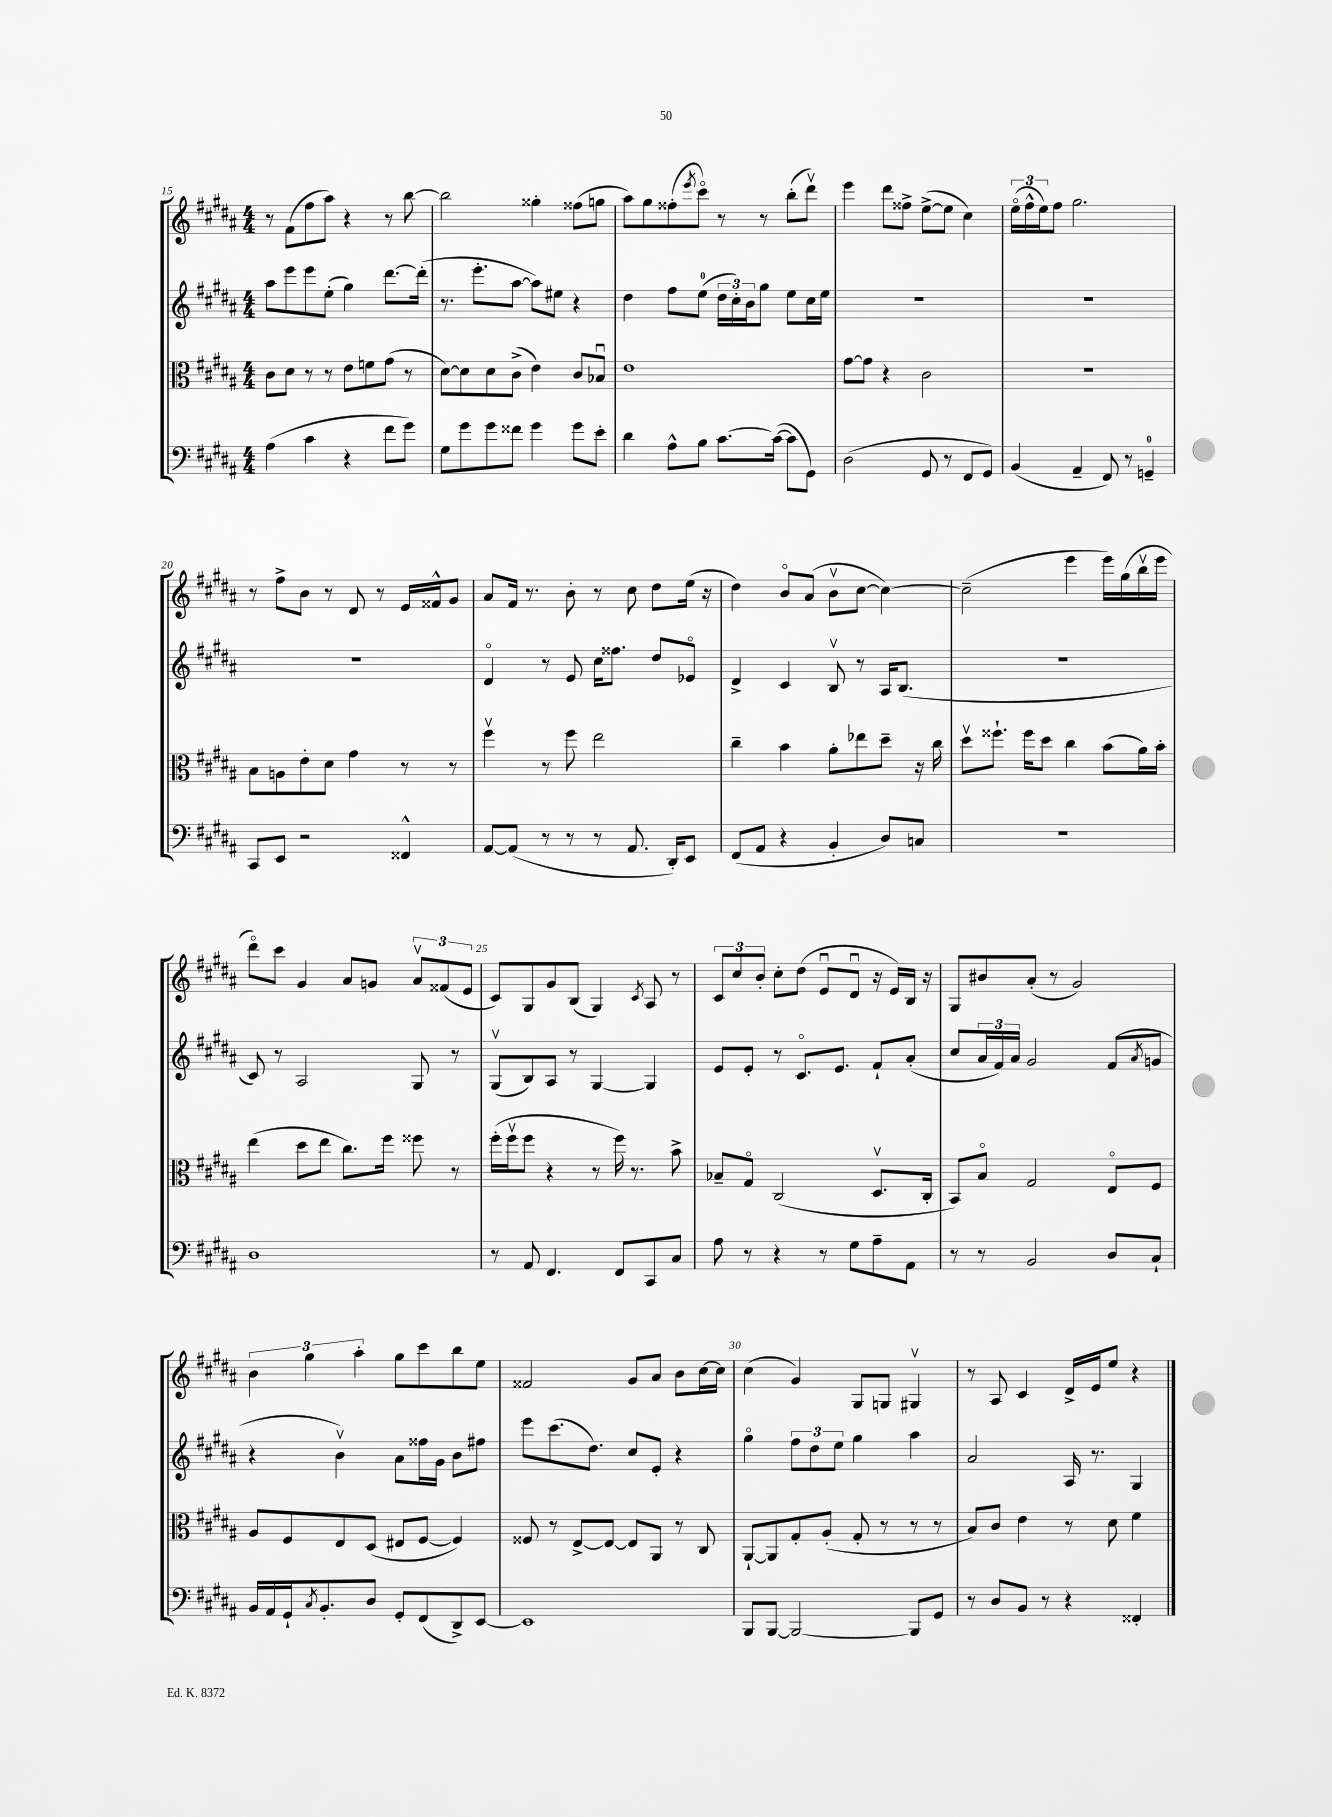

**kern	**kern	**kern	**kern
*staff4	*staff3	*staff2	*staff1
*clefF4	*clefC3	*clefG2	*clefG2
*k[f#c#g#d#a#]	*k[f#c#g#d#a#]	*k[f#c#g#d#a#]	*k[f#c#g#d#a#]
*M4/4	*M4/4	*M4/4	*M4/4
(4A#	8c#	8aa#	8r
.	8d#	8eee	(8f#
4c#	8r	8eee	8ff#
.	8r	(8ee'	8aa#)
4r	8e	4gg#)	4r
.	8f	.	.
8f#	(8g#	[8.ddd#	8r
8g#)	8r	.	[8bb
.	.	(16ddd#']	.
=	=	=	=
8G#	[8d#)	8.r	2bb]
8g#	8d#]	.	.
.	.	8.eee'	.
8g#	8d#	.	.
8f##	(8c#^	[8aa#	.
4g#	4e)	8aa#])	4gg##'
.	.	8ee#	.
8g#	8c#	4r	(8ff##
8e'	8B-u	.	8gg
=	=	=	=
4d#	1e	4dd#	8aa#)
.	.	.	8gg#
8A#^^	.	8ff#	(8ff##'
.	.	.	8qeee
8B	.	(8ee	8ccc#o)
[8.c#	.	24dd#	8r
.	.	24cc#')	.
.	.	24b	.
.	.	8gg#	8r
(16c#_	.	.	.
8c#]	.	8ee	(8bb'
8GG#)	.	16cc#	8ddd#v)
.	.	16ee	.
=	=	=	=
(2D#	[8g#	1r	4eee
.	8g#]	.	.
.	4r	.	8ddd#
.	.	.	8ff##^
8GG#	2c#	.	([8ee^
8r	.	.	8ee]
8FF#	.	.	4cc#)
8GG#)	.	.	.
=	=	=	=
(4BB	1r	1r	(24eeo
.	.	.	24ff#^^
.	.	.	24ee)
.	.	.	8ff#
4AA#~	.	.	2.gg#
8FF#)	.	.	.
8r	.	.	.
4GG~	.	.	.
=	=	=	=
8CC#	8B	1r	8r
8EE	8A	.	8ff#^
2r	8e'	.	8b
.	8d#	.	8r
.	4g#	.	8d#
.	.	.	8r
4FF##^^	8r	.	16e
.	.	.	16f##^^
.	8r	.	8g#
=	=	=	=
[8AA#	4ff#v	4d#o	8a#
(8AA#]	.	.	16f#
.	.	.	8.r
8r	8r	8r	.
8r	8ff#	8e	8b'
8r	2ee	16cc#	8r
.	.	8.ff##	.
8.AA#	.	.	8cc#
.	.	8dd#	8dd#
16DD#')	.	.	.
8EE	.	8e-o	(16ee
.	.	.	16r
=	=	=	=
(8FF#	4cc#~	4d#^	4dd#)
8AA#	.	.	.
4r	4b	4c#	8bo
.	.	.	(8a#
4BB'	8a#'	8Bv	8bv
.	8ee-	8r	[8cc#
8D#)	8dd#~	16A#	4cc#_)
.	.	(8.B	.
8C	16r	.	.
.	16cc#	.	.
=	=	=	=
1r	8dd#v	1r	(2cc#~]
.	8.ff##`	.	.
.	16ff##	.	.
.	8dd#	.	.
.	4cc#	.	4eee
.	(8b	.	16eee)
.	.	.	(16gg#
.	16a#)	.	16bbv
.	16b'	.	16eee
=	=	=	=
1D#	(4ee	8c#)	8ddd#o)
.	.	8r	8ccc#
.	8dd#	2A#	4g#
.	8ee	.	.
.	8.cc#)	.	8a#
.	.	.	8g
.	16ff#	.	.
.	8ff##	8G#	12a#v
.	.	.	(12f##
.	8r	8r	.
.	.	.	12e
=	=	=	=
8r	(16ff#'	(8G#v	8c#)
.	16ff#v	.	.
8AA#	8ff#	8B)	8G#
4.FF#	4r	8A#	8g#
.	.	8r	(8B
.	8r	[4G#	4G#)
8FF#	16ff#)	.	.
.	8.r	.	.
.	.	.	8qc#
8CC#	.	4G#]	8A#
8C#	8b^	.	8r
=	=	=	=
8A#	8B-~	8e	12c#
.	.	.	12cc#
8r	8G#o	8e'	.
.	.	.	12b'
4r	(2C#	8r	8cc#'
.	.	8.c#o	(8dd#
8r	.	.	8eu
.	.	8.e	.
8G#	.	.	8d#u
8A#~	8.D#v	8f#`	16r
.	.	.	16e)
8AA#	.	(8a#'	16B
.	16C#'	.	16r
=	=	=	=
8r	8BB)	8cc#	8G#
8r	8Bo	24a#	8b#
.	.	24f#)	.
.	.	24a#	.
2BB	2G#	2g#	(8a#'
.	.	.	8r
.	.	.	2g#)
8D#	8Eo	(8f#	.
.	.	8qa#	.
8C#`	8F#	8g	.
=	=	=	=
16BB	8A#	4r	6b
16AA#	.	.	.
16GG#`	8F#	.	.
.	.	.	6gg#
8qC#	.	.	.
8.BB'	.	.	.
.	8E	4bv)	.
.	.	.	6aa#'
8D#	(8D#	.	.
8GG#'	8E#	8a#	8gg#
(8FF#	[8F#	16ff##	8ccc#
.	.	16g#	.
8DD#^)	4F#])	8b	8bb
[8EE	.	8ff#	8ee
=	=	=	=
1EE]	8F##	8eee	2f##
.	8r	(8.ccc#	.
.	[8E^	.	.
.	.	8.dd#)	.
.	8E_	.	.
.	8E]	8cc#	8g#
.	8AA#	8e'	8a#
.	8r	4r	8b
.	8C#	.	[16cc#
.	.	.	16cc#]
=	=	=	=
8BBB	[8AA#`	4gg#o	(4cc#
[8BBB	8AA#]	.	.
2BBB_	8G#'	12ff#	4g#)
.	.	12dd#	.
.	(8A#'	.	.
.	.	12ee	.
.	8G#'	4gg#	8G#
.	8r	.	8G
8BBB]	8r	4aa#	4G#v
8GG#	8r	.	.
=	=	=	=
8r	8B)	2a#	8r
8D#	8c#	.	8A#
8BB	4e	.	4c#
8r	.	.	.
4r	8r	16A#	16d#^
.	.	8.r	16e
.	8d#	.	8ee
4FF##'	4f#	4G#	4r
==	==	==	==
*-	*-	*-	*-
